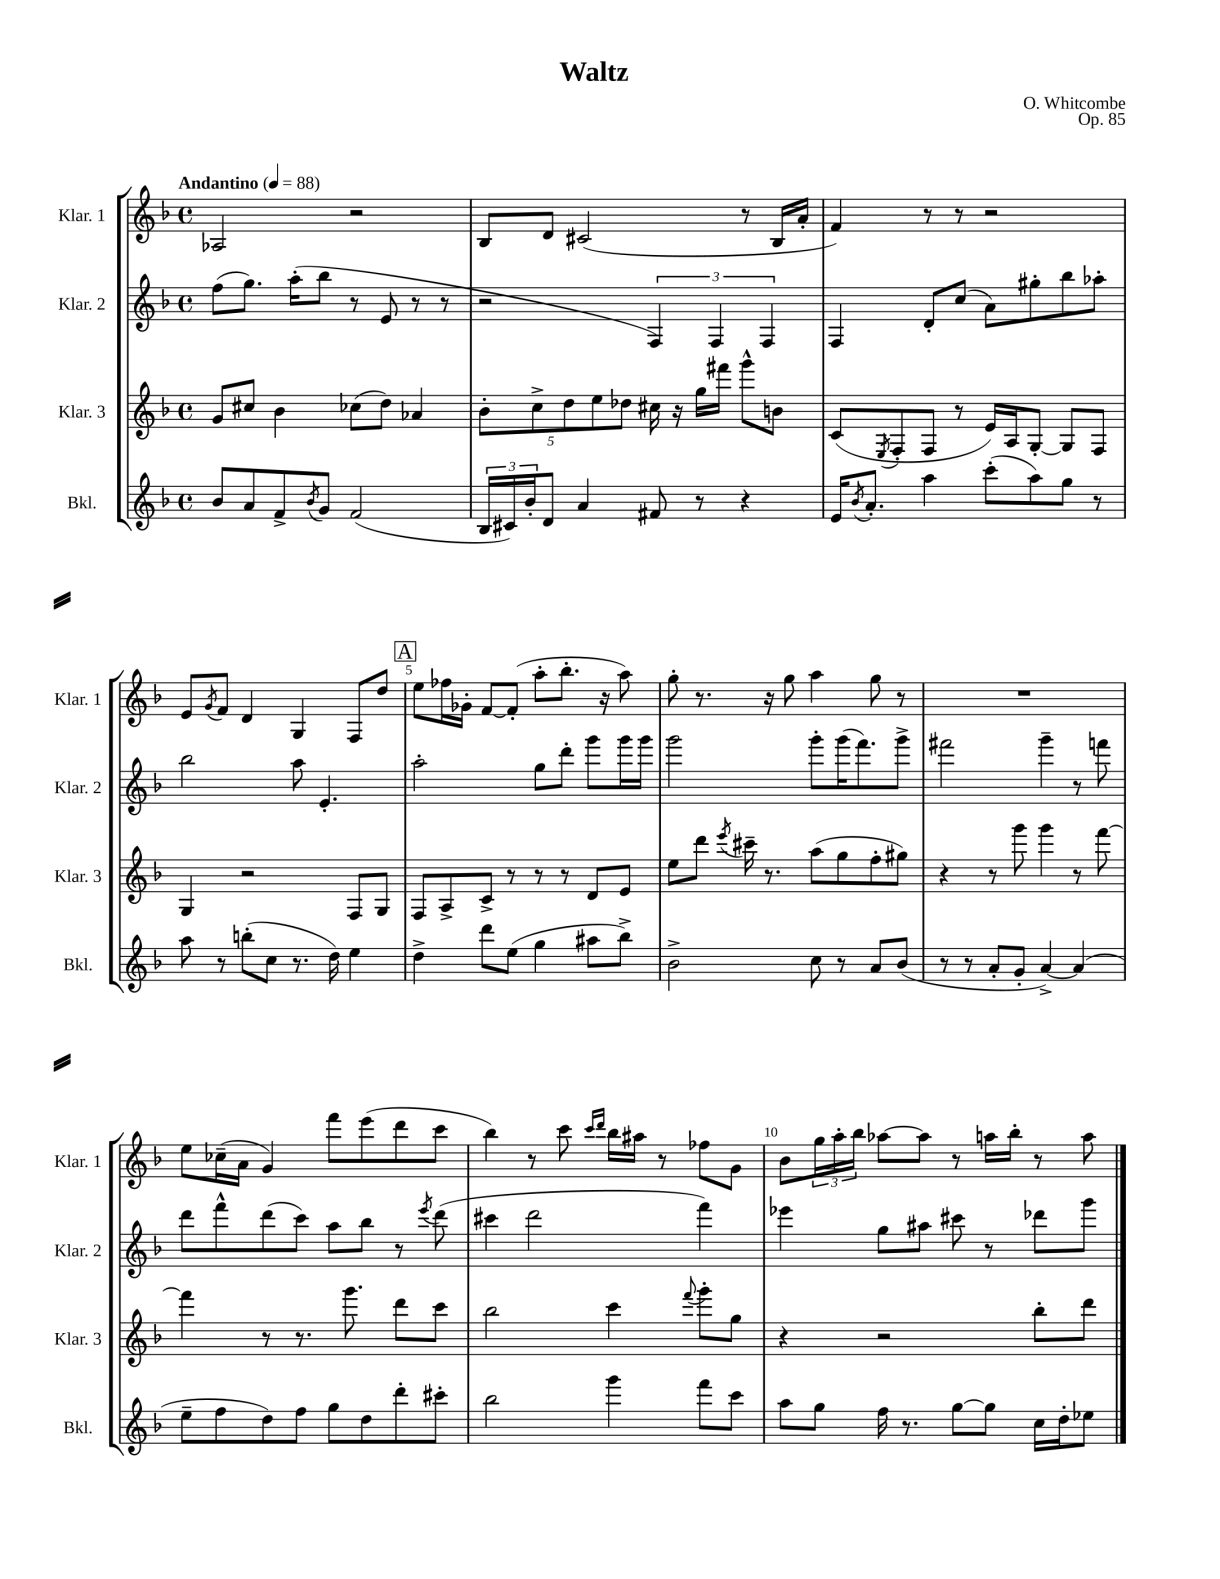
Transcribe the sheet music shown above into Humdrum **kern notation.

**kern	**kern	**kern	**kern
*staff4	*staff3	*staff2	*staff1
*clefG2	*clefG2	*clefG2	*clefG2
*k[b-]	*k[b-]	*k[b-]	*k[b-]
*M4/4	*M4/4	*M4/4	*M4/4
*met(c)	*met(c)	*met(c)	*met(c)
*MM88	*MM88	*MM88	*MM88
8b-	8g	(8ff	2A-
8a	8cc#	8.gg)	.
8f^	4b-	.	.
.	.	(16aa'	.
8qb-	.	.	.
8g	.	8bb-	.
(2f	(8cc-	8r	2r
.	8dd)	8e	.
.	4a-	8r	.
.	.	8r	.
=	=	=	=
24B-	10b-'	2r	8B-
24c#)	.	.	.
24b-'	.	.	.
.	10cc^	.	.
8d	.	.	8d
.	10dd	.	.
4a	.	.	(2c#
.	10ee	.	.
.	10dd-	.	.
8f#	16cc#	6F)	.
.	16r	.	.
8r	16gg	.	.
.	.	6F	.
.	16fff#	.	.
4r	8ggg^^	.	8r
.	.	6F	.
.	8b	.	16B-
.	.	.	16a'
=	=	=	=
16e	(8c	4F	4f)
8qb-	.	.	.
8.a'	.	.	.
.	8qE	.	.
.	8F'	.	.
4aa	8F	8d'	8r
.	8r	(8cc	8r
(8ccc'	16e)	8a)	2r
.	16A	.	.
8aa)	[8G'	8gg#'	.
8gg	8G]	8bb-	.
8r	8F	8aa-'	.
=	=	=	=
8aa	4G	2bb-	8e
.	.	.	8qg
8r	.	.	8f
(8bb'	2r	.	4d
8cc	.	.	.
8.r	.	8aa	4G
.	.	4.e'	.
16dd)	.	.	.
4ee	8F	.	8F
.	8G	.	8dd
=	=	=	=
4dd^	8F	2aa'	8ee
.	8A^	.	16ff-
.	.	.	16g-'
8ddd	8c^	.	[8f
(8ee	8r	.	(8f']
4gg	8r	8gg	8aa'
.	8r	8ddd'	8.bb-'
8aa#	8d	8ggg	.
.	.	.	16r
8bb-^)	8e	16ggg	8aa)
.	.	16ggg	.
=	=	=	=
2b-^	8ee	2ggg	8gg'
.	8ddd	.	8.r
.	8qeee	.	.
.	16ccc#~	.	.
.	8.r	.	16r
.	.	.	8gg
8cc	(8aa	8ggg'	4aa
8r	8gg	(16ggg	.
.	.	8.fff)	.
8a	8ff'	.	8gg
(8b-	8gg#)	8ggg^	8r
=	=	=	=
8r	4r	2fff#	1r
8r	.	.	.
8a'	8r	.	.
8g'	8ggg	.	.
[4a^)	4ggg	4ggg~	.
(4a]	8r	8r	.
.	[8fff	8fff	.
=	=	=	=
8ee~	4fff]	8ddd	8ee
8ff	.	8fff^^	(16cc-~
.	.	.	16a
8dd)	8r	(8ddd	4g)
8ff	8.r	8ccc)	.
8gg	.	8aa	8fff
.	8.ggg	.	.
8dd	.	8bb-	(8eee
8ddd'	8ddd	8r	8ddd
.	.	8qeee	.
8ccc#'	8ccc	(8ddd	8ccc
=	=	=	=
2bb-	2bb-	4ccc#	4bb-)
.	.	2ddd	8r
.	.	.	8ccc
.	.	.	16qqccc
.	.	.	16qqddd
4ggg	4ccc	.	16bb-
.	.	.	16aa#
.	.	.	8r
.	8qqfff	.	.
8fff	8ggg'	4fff)	8ff-
8ccc	8gg	.	8g
=	=	=	=
8aa	4r	4eee-	8b-
8gg	.	.	24gg
.	.	.	24aa'
.	.	.	24bb-
16ff	2r	8gg	[8aa-
8.r	.	.	.
.	.	8aa#	8aa-]
[8gg	.	8ccc#	8r
8gg]	.	8r	16aa
.	.	.	16bb-'
16cc	8bb-'	8ddd-	8r
16dd'	.	.	.
8ee-	8ddd	8ggg	8aa
==	==	==	==
*-	*-	*-	*-
